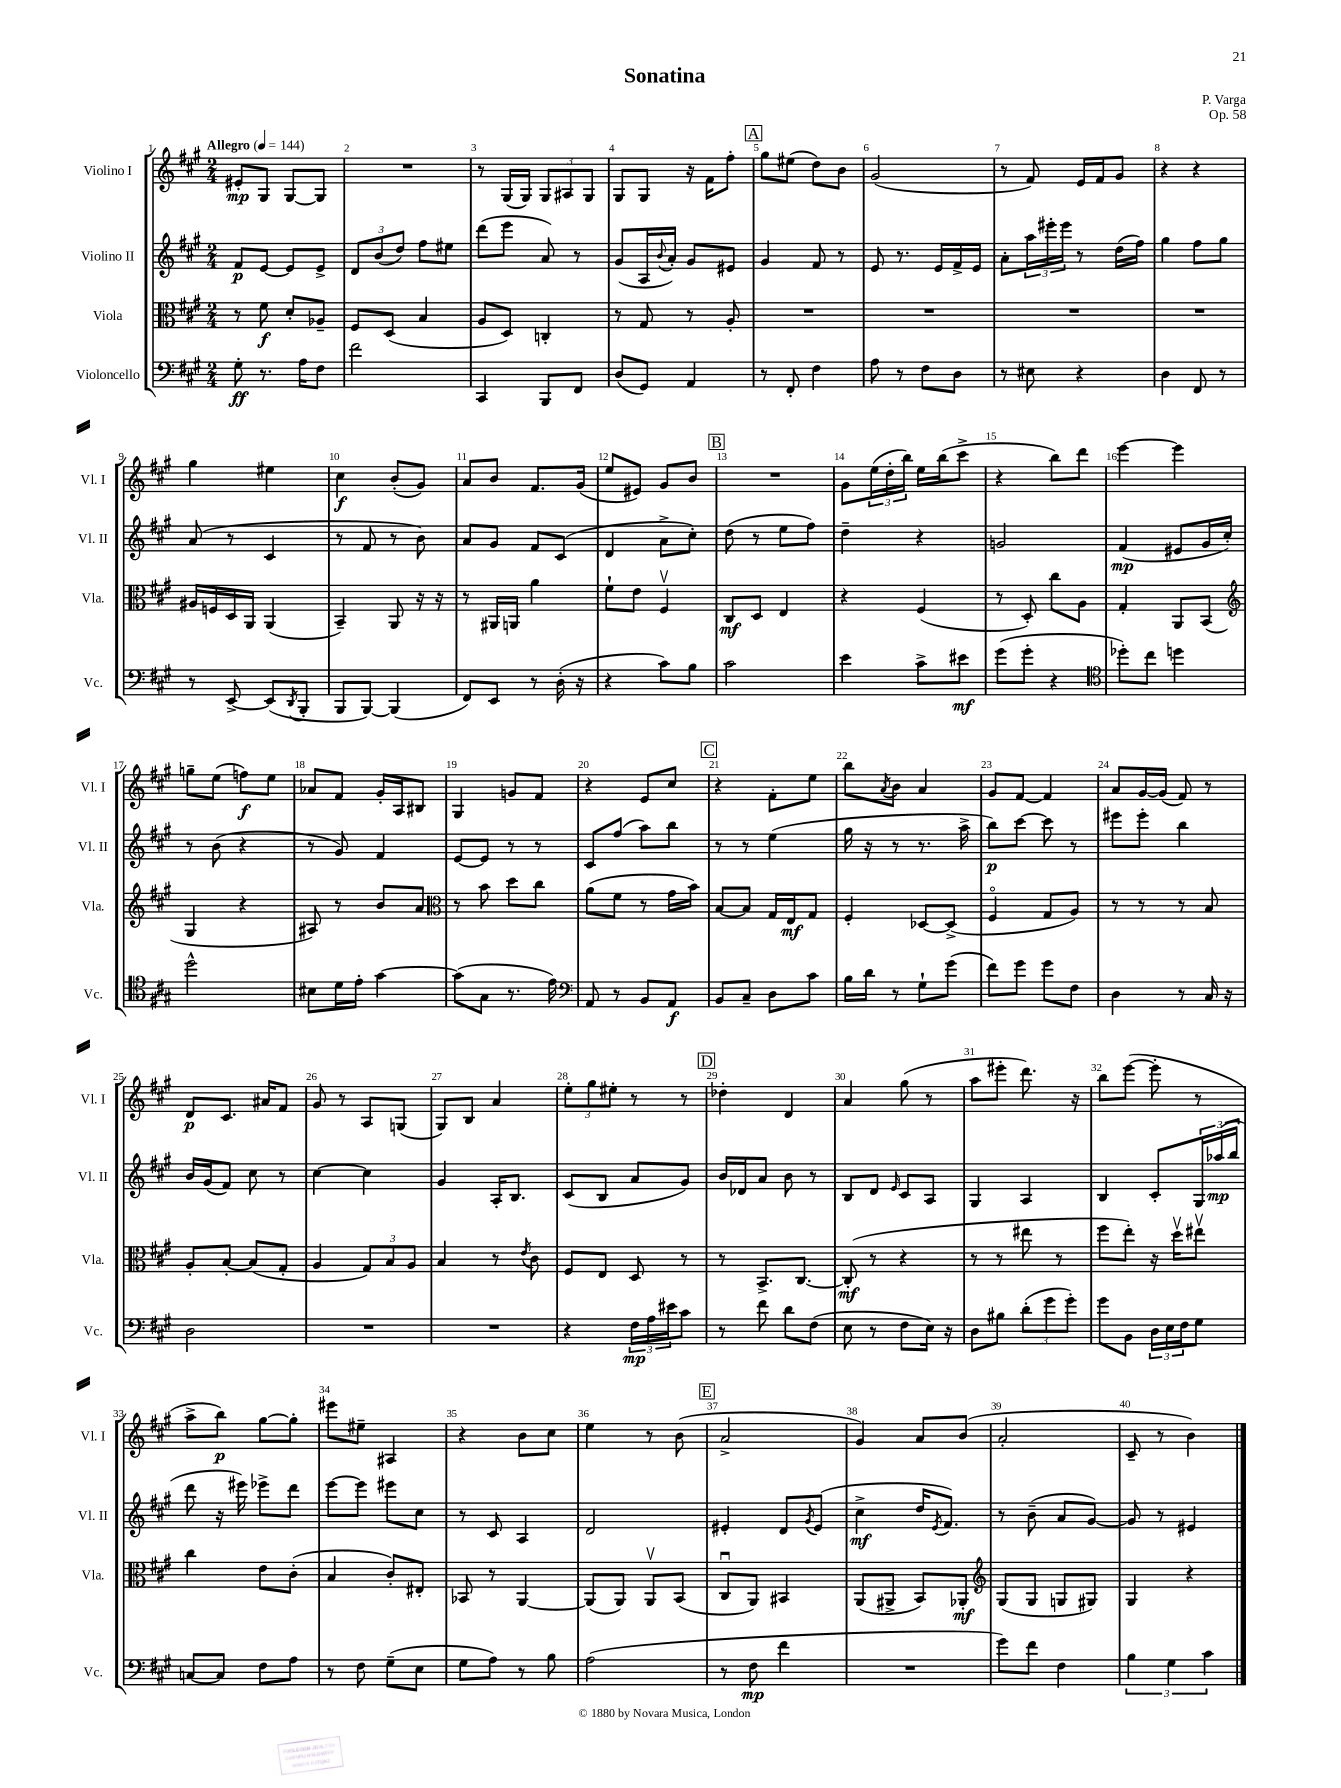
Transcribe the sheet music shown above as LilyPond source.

\header { title = "Sonatina" composer = "P. Varga" opus = "Op. 58" }
<<
\new StaffGroup <<
\new Staff = "s0" \with { instrumentName = "Violino I" shortInstrumentName = "Vl. I" } {
    \clef treble \key a \major \numericTimeSignature \time 2/4 \tempo "Allegro" 4 = 144
    eis'8-.\mp gis8 gis8~ gis8 |
    R2 |
    r8 gis16( gis16) \tuplet 3/2 { gis8 ais8 gis8 } |
    gis8 gis8 r16 fis'16 fis''8-. |
    \mark \markup { \box "A" } gis''8 eis''8( d''8) b'8 |
    gis'2( |
    r8 fis'8) e'16 fis'16 gis'8 |
    r4 r4 |
    gis''4 eis''4 |
    cis''4\f b'8-.( gis'8) |
    a'8 b'8 fis'8. gis'16( |
    e''8 eis'8) gis'8 b'8 |
    \mark \markup { \box "B" } R2 |
    gis'8 \tuplet 3/2 { e''16( d''16-. b''16) } e''16 b''16( cis'''8-> |
    r4 b''8) d'''8 |
    e'''4~ e'''4 |
    g''8-- e''8( f''8\f) e''8 |
    aes'8 fis'8 gis'16-. a16 bis8 |
    gis4 g'8 fis'8 |
    r4 e'8 cis''8 |
    \mark \markup { \box "C" } r4 fis'8-. e''8 |
    b''8 \acciaccatura { a'8 } b'8 a'4 |
    gis'8 fis'8~ fis'4 |
    a'8 gis'16~ gis'16( fis'8) r8 |
    d'8\p cis'8. ais'16 fis'8 |
    gis'8 r8 a8 g8( |
    gis8) b8 a'4 |
    \tuplet 3/2 { e''8-. gis''8 eis''8-. } r8 r8 |
    \mark \markup { \box "D" } des''4-. d'4 |
    a'4 gis''8( r8 |
    a''8 eis'''8-. d'''8.) r16 |
    b''8 e'''8~( e'''8-. r8 |
    a''8-> b''8\p) gis''8~ gis''8-. |
    eis'''8 eis''8-- ais4 |
    r4 b'8 cis''8 |
    e''4 r8 b'8( |
    \mark \markup { \box "E" } a'2-> |
    gis'4) a'8 b'8( |
    a'2-. |
    cis'8-- r8 b'4) \bar "|." |
}
\new Staff = "s1" \with { instrumentName = "Violino II" shortInstrumentName = "Vl. II" } {
    \clef treble \key a \major \numericTimeSignature \time 2/4
    fis'8\p e'8~ e'8 e'8-> |
    \tuplet 3/2 { d'8 b'8( d''8) } fis''8 eis''8 |
    d'''8( e'''8 a'8) r8 |
    gis'8( a16 \appoggiatura { b'8 } a'16-.) gis'8 eis'8 |
    \mark \markup { \box "A" } gis'4 fis'8 r8 |
    e'8 r8. e'16 fis'16-> e'16 |
    a'8-. \tuplet 3/2 { a''16 eis'''16-. eis'''16 } r8 d''16( fis''16) |
    gis''4 fis''8 gis''8 |
    a'8( r8 cis'4 |
    r8 fis'8 r8 b'8) |
    a'8 gis'8 fis'8 cis'8( |
    d'4 a'8-> cis''8-.) |
    \mark \markup { \box "B" } d''8( r8 e''8 fis''8) |
    d''4-- r4 |
    g'2 |
    fis'4\mp( eis'8 gis'16 cis''16-.) |
    r8 b'8( r4 |
    r8 gis'8) fis'4 |
    e'8~ e'8 r8 r8 |
    cis'8 fis''8( a''8) b''8 |
    \mark \markup { \box "C" } r8 r8 e''4( |
    gis''16 r16 r8 r8. a''16-> |
    b''8\p) cis'''8~ cis'''8 r8 |
    eis'''8 eis'''8-. b''4 |
    b'16 gis'16( fis'8) cis''8 r8 |
    cis''4~ cis''4 |
    gis'4 a16-. b8. |
    cis'8( b8 a'8 gis'8) |
    \mark \markup { \box "D" } b'16 des'16 a'8 b'8 r8 |
    b8 d'8 \grace { e'16 } cis'8 a8 |
    gis4 a4 |
    b4 cis'8-. \tuplet 3/2 { gis16 aes''16\mp( b''16 } |
    d'''8 r16 eis'''16) ees'''8-> d'''8 |
    e'''8~ e'''8 eis'''8 cis''8 |
    r8 cis'8 a4 |
    d'2 |
    \mark \markup { \box "E" } eis'4-. d'8 \acciaccatura { gis'8 } eis'8( |
    cis''4->\mf d''16 \acciaccatura { e'8 } fis'8.) |
    r8 b'8--( a'8 gis'8~) |
    gis'8 r8 eis'4 \bar "|." |
}
\new Staff = "s2" \with { instrumentName = "Viola" shortInstrumentName = "Vla." } {
    \clef alto \key a \major \numericTimeSignature \time 2/4
    r8 fis'8\f d'8-. aes8-- |
    fis8 d8( b4 |
    a8 d8) c4-. |
    r8 gis8 r8 a8-. |
    \mark \markup { \box "A" } R2 |
    R2 |
    R2 |
    R2 |
    ais16 f16 d16 a,16 a,4( |
    b,4--) a,8 r16 r16 |
    r8 ais,16 a,16 a'4 |
    fis'8-! e'8 fis4\upbow |
    \mark \markup { \box "B" } cis8\mf d8 e4 |
    r4 fis4( |
    r8 d8-.) cis''8 a8 |
    gis4-. a,8 b,8( |
    \clef treble gis4 r4 |
    ais8) r8 b'8 a'8 |
    \clef alto r8 b'8 d''8 cis''8 |
    a'8( fis'8 r8 gis'16 b'16) |
    \mark \markup { \box "C" } b8~ b8 gis16 e16\mf gis8 |
    fis4-. des8~ des8->( |
    fis4\flageolet gis8 a8) |
    r8 r8 r8 b8 |
    a8-. b8~-. b8( gis8-. |
    a4 \tuplet 3/2 { gis8) b8 a8 } |
    b4 r8 \acciaccatura { e'8 } cis'8 |
    fis8 e8 d8 r8 |
    \mark \markup { \box "D" } r8 b,8.-> cis8.~ |
    cis8-.\mf( r8 r4 |
    r8 r8 eis''8 r8 |
    fis''8 e''8-.) r16 d''16\upbow eis''8\upbow |
    cis''4 e'8 cis'8-.( |
    b4 cis'8-.) eis8-. |
    bes,8 r8 a,4~ |
    a,8( a,8) a,8\upbow b,8( |
    \mark \markup { \box "E" } cis8\downbow a,8) bis,4 |
    a,8( ais,8-> b,8) aes,8-.\mf |
    \clef treble gis8( gis8 g8 gis8) |
    gis4 r4 \bar "|." |
}
\new Staff = "s3" \with { instrumentName = "Violoncello" shortInstrumentName = "Vc." } {
    \clef bass \key a \major \numericTimeSignature \time 2/4
    gis8-.\ff r8. a16 fis8 |
    fis'2 |
    cis,4 b,,8 fis,8 |
    d8( gis,8) a,4 |
    \mark \markup { \box "A" } r8 fis,8-. fis4 |
    a8 r8 fis8 d8 |
    r8 eis8 r4 |
    d4 fis,8 r8 |
    r8 e,8~-> e,8( \acciaccatura { d,8 } b,,8-. |
    b,,8 b,,8~) b,,4( |
    fis,8) e,8 r8 d16-.( r16 |
    r4 cis'8) b8 |
    \mark \markup { \box "B" } cis'2 |
    e'4 cis'8-> eis'8\mf |
    gis'8( gis'8-. r4 |
    \clef tenor des''8-.) cis''8 d''4 |
    d''2-^ |
    bis8 d'16 e'16-. gis'4~ |
    gis'8( gis8 r8. e'16) |
    \clef bass a,8 r8 b,8 a,8\f |
    \mark \markup { \box "C" } b,8 cis8-- d8 cis'8 |
    b16 d'16 r8 gis8-! gis'8( |
    fis'8) gis'8 gis'8 fis8 |
    d4 r8 cis16 r16 |
    d2 |
    R2 |
    R2 |
    r4 \tuplet 3/2 { fis16\mp a16 eis'16 } cis'8 |
    \mark \markup { \box "D" } r8 fis'8 d'8 fis8( |
    e8 r8 fis8 e16) r16 |
    d8 bis8 \tuplet 3/2 { d'8-.( gis'8 gis'8-.) } |
    gis'8 b,8 \tuplet 3/2 { d16 e16 fis16 } gis8 |
    c8~ c8 fis8 a8 |
    r8 fis8 gis8--( e8 |
    gis8 a8) r8 b8 |
    a2( |
    \mark \markup { \box "E" } r8 fis8\mp fis'4 |
    R2 |
    gis'8) fis'8 fis4 |
    \tuplet 3/2 { b4 gis4 cis'4 } \bar "|." |
}
>>
>>
\layout { \context { \Score \override BarNumber.break-visibility = ##(#f #t #t) barNumberVisibility = #all-bar-numbers-visible } }
